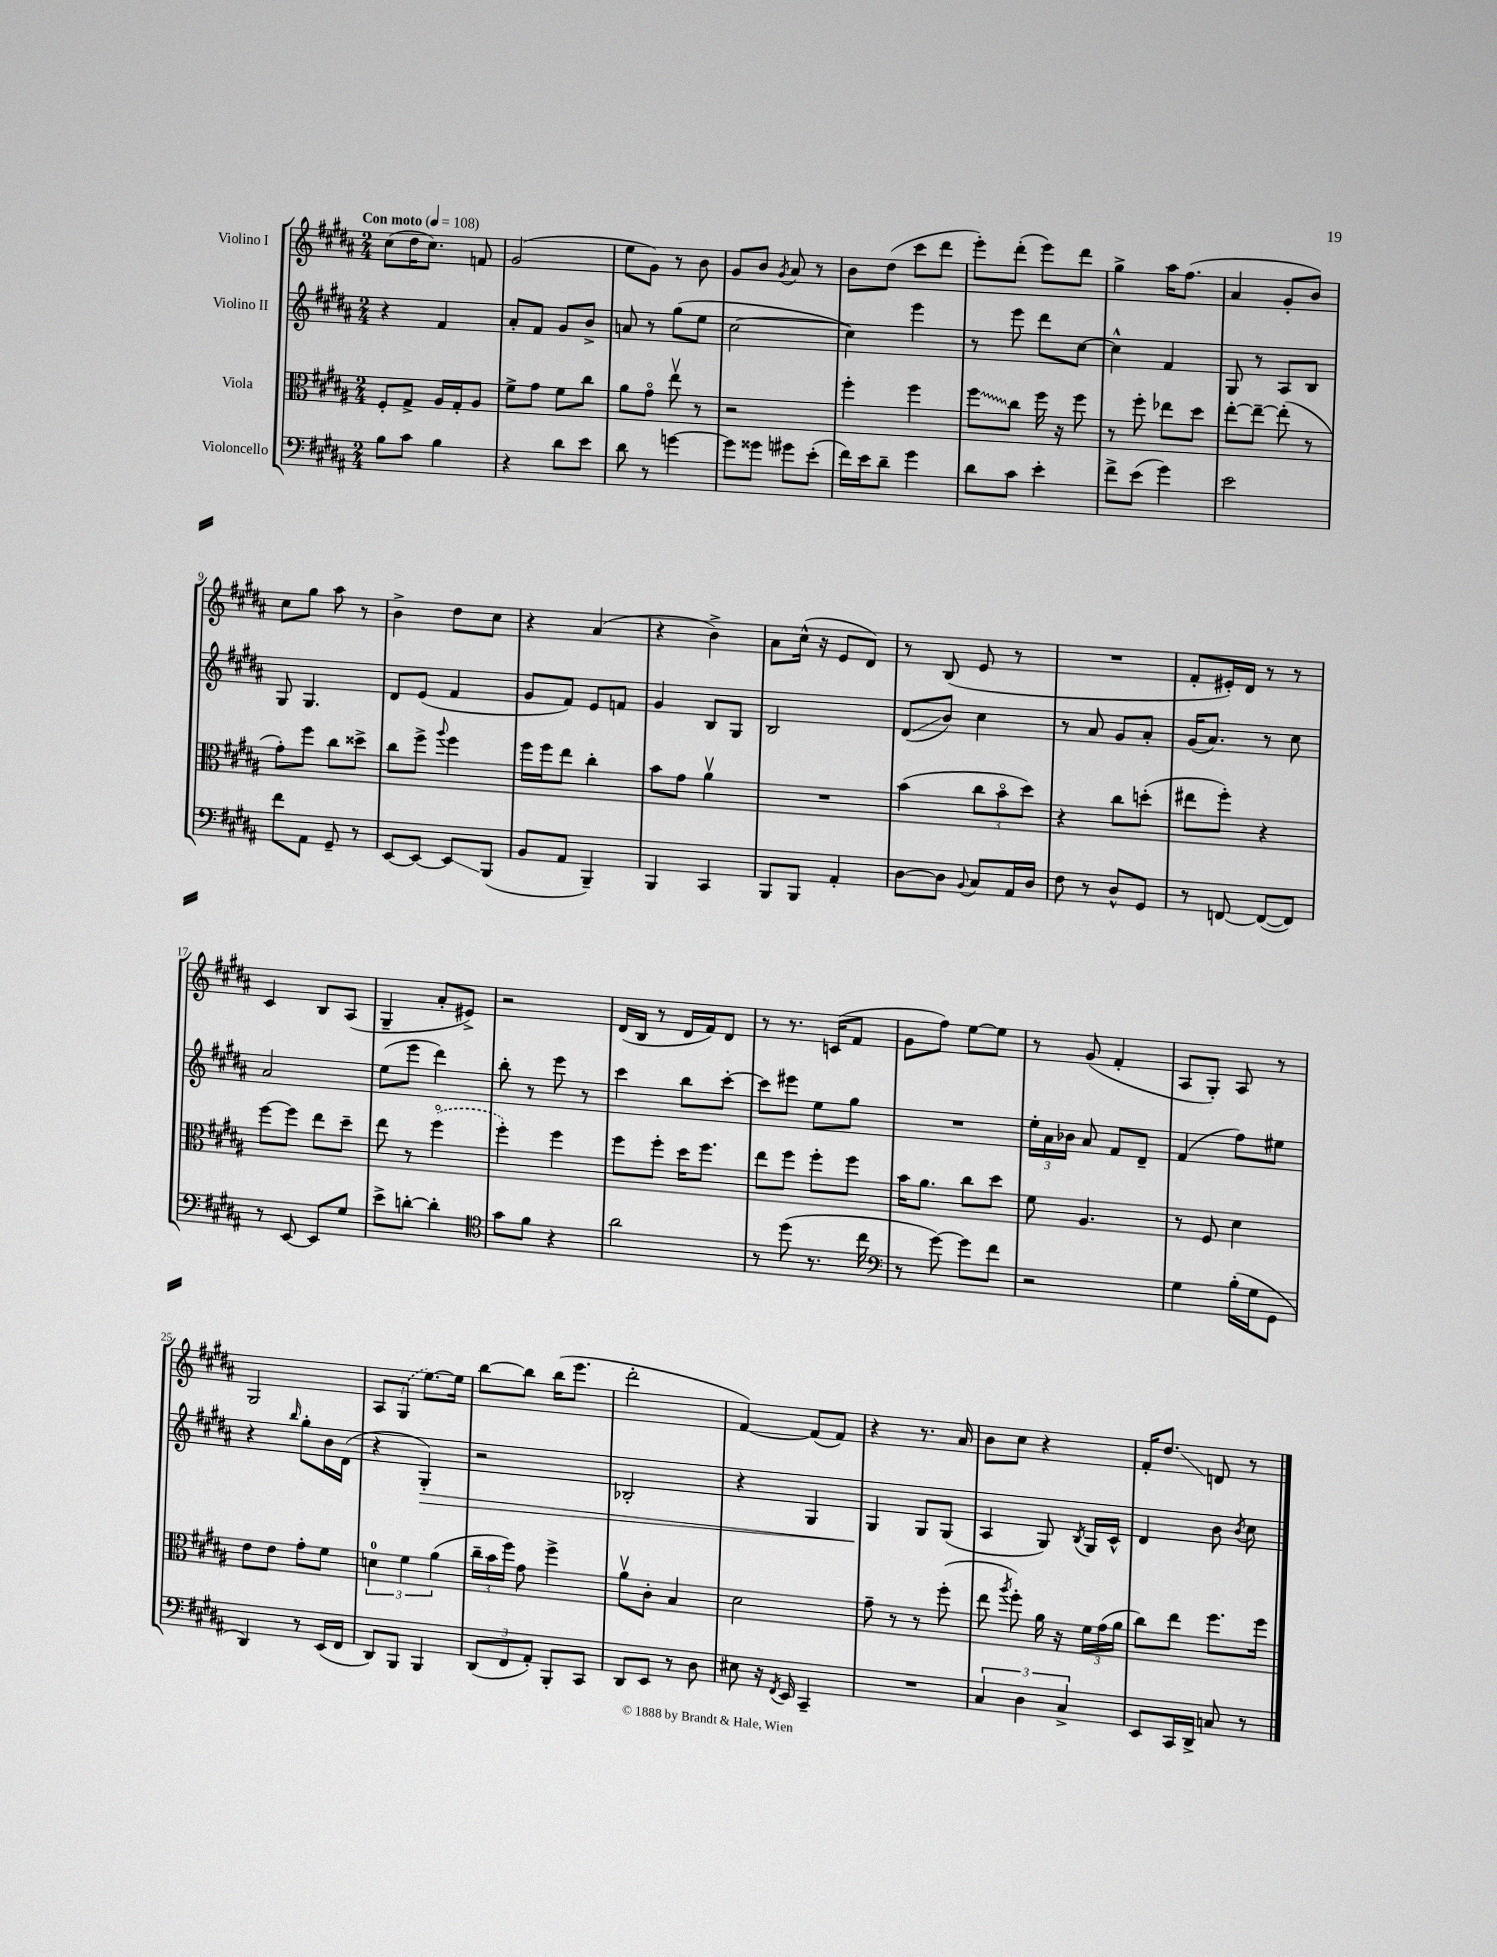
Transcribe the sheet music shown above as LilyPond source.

<<
\new StaffGroup <<
\new Staff = "s0" \with { instrumentName = "Violino I" } {
    \clef treble \key b \major \numericTimeSignature \time 2/4 \tempo "Con moto" 4 = 108
    \autoBeamOff cis''8[( dis''16 cis''8.]) f'8 |
    gis'2( |
    e''8[ gis'8]) r8 b'8 |
    gis'8[ b'8] \acciaccatura { gis'8 } ais'8 r8 |
    b'8[ dis''8]( cis'''8[ dis'''8] |
    e'''8[-.) dis'''8]-.( e'''8[) dis'''8] |
    gis''4-> ais''16[ fis''8.]( |
    ais'4 gis'8[-. b'8]) |
    cis''8[ gis''8] ais''8 r8 |
    b'4-> dis''8[ cis''8] |
    r4 ais'4( |
    r4 b'4->) |
    ais'8[ cis''16]-^( r16 e'8[ dis'8]) |
    r8 b8( e'8 r8 |
    R2 |
    fis'8[-. eis'16-.) dis'16] r8 r8 |
    cis'4 b8[ ais8]( |
    gis4-- ais'8[-. eis'8]->) |
    r2 |
    dis'16[( b16] r8 dis'16[ fis'16) dis'8] |
    r8 r8. c'16[( fis'8] |
    gis'8[ fis''8]) e''8[~ e''8] |
    r8 gis'8( fis'4-. |
    ais8[ gis8]-.) ais8 r8 |
    gis2 |
    ais8[ \once \slurDashed gis8]( e''8.[~) e''16] |
    b''8[~ b''8] b''16[( e'''8.] |
    dis'''2-. |
    fis'4~) fis'8[( fis'8]) |
    r4 r8. ais'16 |
    b'8[ cis''8] r4 |
    fis'16[-. dis''8.]\glissando d'8 r8 \bar "|." |
}
\new Staff = "s1" \with { instrumentName = "Violino II" } {
    \clef treble \key b \major \numericTimeSignature \time 2/4
    \autoBeamOff r4 fis'4 |
    ais'8[-. fis'8] gis'8[ b'8]-> |
    a'8 r8 gis''8[( e''8] |
    cis''2~ |
    cis''4) e'''4 |
    r8 e'''8 dis'''8[ cis''8]~ |
    cis''4-^ fis'4 |
    gis8 r8 ais8[ b8] |
    gis8 gis4. |
    dis'8[ e'8]( fis'4 |
    gis'8[ fis'8]) e'8[ f'8] |
    gis'4 b8[ gis8] |
    b2 |
    dis'8[\glissando( b'8]) cis''4 |
    r8 ais'8 gis'8[ ais'8]-. |
    gis'16[( ais'8.]) r8 cis''8 |
    ais'2 |
    e''8[( e'''8] dis'''4) |
    b''8-. r8 e'''8 r8 |
    cis'''4 b''8[ cis'''8]~-. |
    cis'''8[ eis'''8] e''8[ gis''8] |
    R2 |
    \tuplet 3/2 { e''16[-. ais'16 bes'16] } ais'8 fis'8[ dis'8]-- |
    fis'4( fis''8[) eis''8] |
    r4 \grace { b''16 } gis''8[-. b'16 dis'16]( |
    r4 gis4-.\>) |
    r2 |
    bes2-. |
    r4 gis4 |
    gis4\! gis8[ gis8]( |
    ais4 gis8) \acciaccatura { b8 } gis16[ cis'16]-^ |
    dis'4 b'8 \acciaccatura { b'8 } cis''8 \bar "|." |
}
\new Staff = "s2" \with { instrumentName = "Viola" } {
    \clef alto \key b \major \numericTimeSignature \time 2/4
    \autoBeamOff fis8[-. gis8]-> ais16[ gis16-. ais8] |
    fis'8[-> gis'8] fis'8[ cis''8] |
    ais'8[ gis'8]\flageolet e''8\upbow r8 |
    r2 |
    fis''4-. fis''4 |
    \once \override Glissando.style = #'zigzag fis''8[\glissando cis''8] fis''16 r16 fis''8 |
    r8 fis''8-. ees''8[ dis''8] |
    e''8[~-. e''8]~-- e''8-.( r8 |
    gis'8[-.) fis''8] cis''8[ disis''8]-> |
    cis''8[ fis''8]-> \appoggiatura { ais''8 } fis''4 |
    fis''16[ fis''16 e''8] cis''4-. |
    b'8[ gis'8] ais'4\upbow |
    R2 |
    b'4( \tuplet 3/2 { cis''8[ b'8\flageolet dis''8]) } |
    r4 cis''8[ d''8]-.( |
    eis''8[ fis''8]-.) r4 |
    fis''8[~ fis''8] e''8[ dis''8]-- |
    e''8 r8 \once \slurDashed fis''4\flageolet( |
    fis''4-.) fis''4 |
    fis''8[ fis''8]-. dis''16[ fis''8.] |
    e''8[ fis''8] fis''8[-. fis''8] |
    b'16[ ais'8.] cis''8[ dis''8] |
    fis'8 ais4. |
    r8 fis8 dis'4 |
    e'8[ e'8] gis'8[-. fis'8] |
    \tuplet 3/2 { d'4-0 fis'4 ais'4( } |
    \tuplet 3/2 { cis''16[-- b'16 fis''16]) } gis'8 fis''4-> |
    ais'8[\upbow cis'8]-. b4 |
    dis'2 |
    gis'8-- r8 r8 fis''8-.( |
    e''8 \acciaccatura { ais''8 } fis''8-.) ais'16 r16 \tuplet 3/2 { fis'16[ gis'16( ais'16] } |
    cis''8[) e''8] fis''8.[ fis''16] \bar "|." |
}
\new Staff = "s3" \with { instrumentName = "Violoncello" } {
    \clef bass \key b \major \numericTimeSignature \time 2/4
    \autoBeamOff b8[ cis'8] b4 |
    r4 dis'8[ e'8] |
    dis'8 r8 g'4~ |
    g'8[ gisis'8] gis'8[ e'8]-.( |
    fis'16[) e'16 dis'8]-- gis'4 |
    dis'8[ cis'8] e'4-. |
    fis'8[-> e'8]( gis'4) |
    e'2 |
    fis'8[ ais,8] gis,8-- r8 |
    e,8[~ e,8]~ e,8[\glissando b,,8]( |
    b,8[ ais,8] b,,4--) |
    b,,4 cis,4 |
    b,,8[ b,,8] ais,4-. |
    dis8[~ dis8] \appoggiatura { b,8 } cis8[ ais,16 dis16] |
    fis8 r8 dis8[-^ gis,8] |
    r8 f,8~ f,8[~( f,8]) |
    r8 e,8~ e,8[ gis8] |
    e'8[-> d'8]~-. d'4-. |
    \clef tenor gis'8[ fis'8] r4 |
    ais'2 |
    r8 dis''8( r8. cis''16 |
    \clef bass r8 gis'8~) gis'8[ fis'8] |
    r2 |
    gis4 b16[-.( gis16 gis,8] |
    dis,4) r8 e,16[( fis,16] |
    dis,8[) b,,8] b,,4 |
    \tuplet 3/2 { dis,8[( fis,8 ais,8]-.) } b,,8[-. cis,8] |
    dis,8[ e,8] r8 dis8 |
    eis8 r16 \acciaccatura { fis,8 } e,16 cis,4-- |
    R2 |
    \tuplet 3/2 { cis4 dis4 cis4-> } |
    e,8[ cis,16 dis,16]-> c8 r8 \bar "|." |
}
>>
>>
